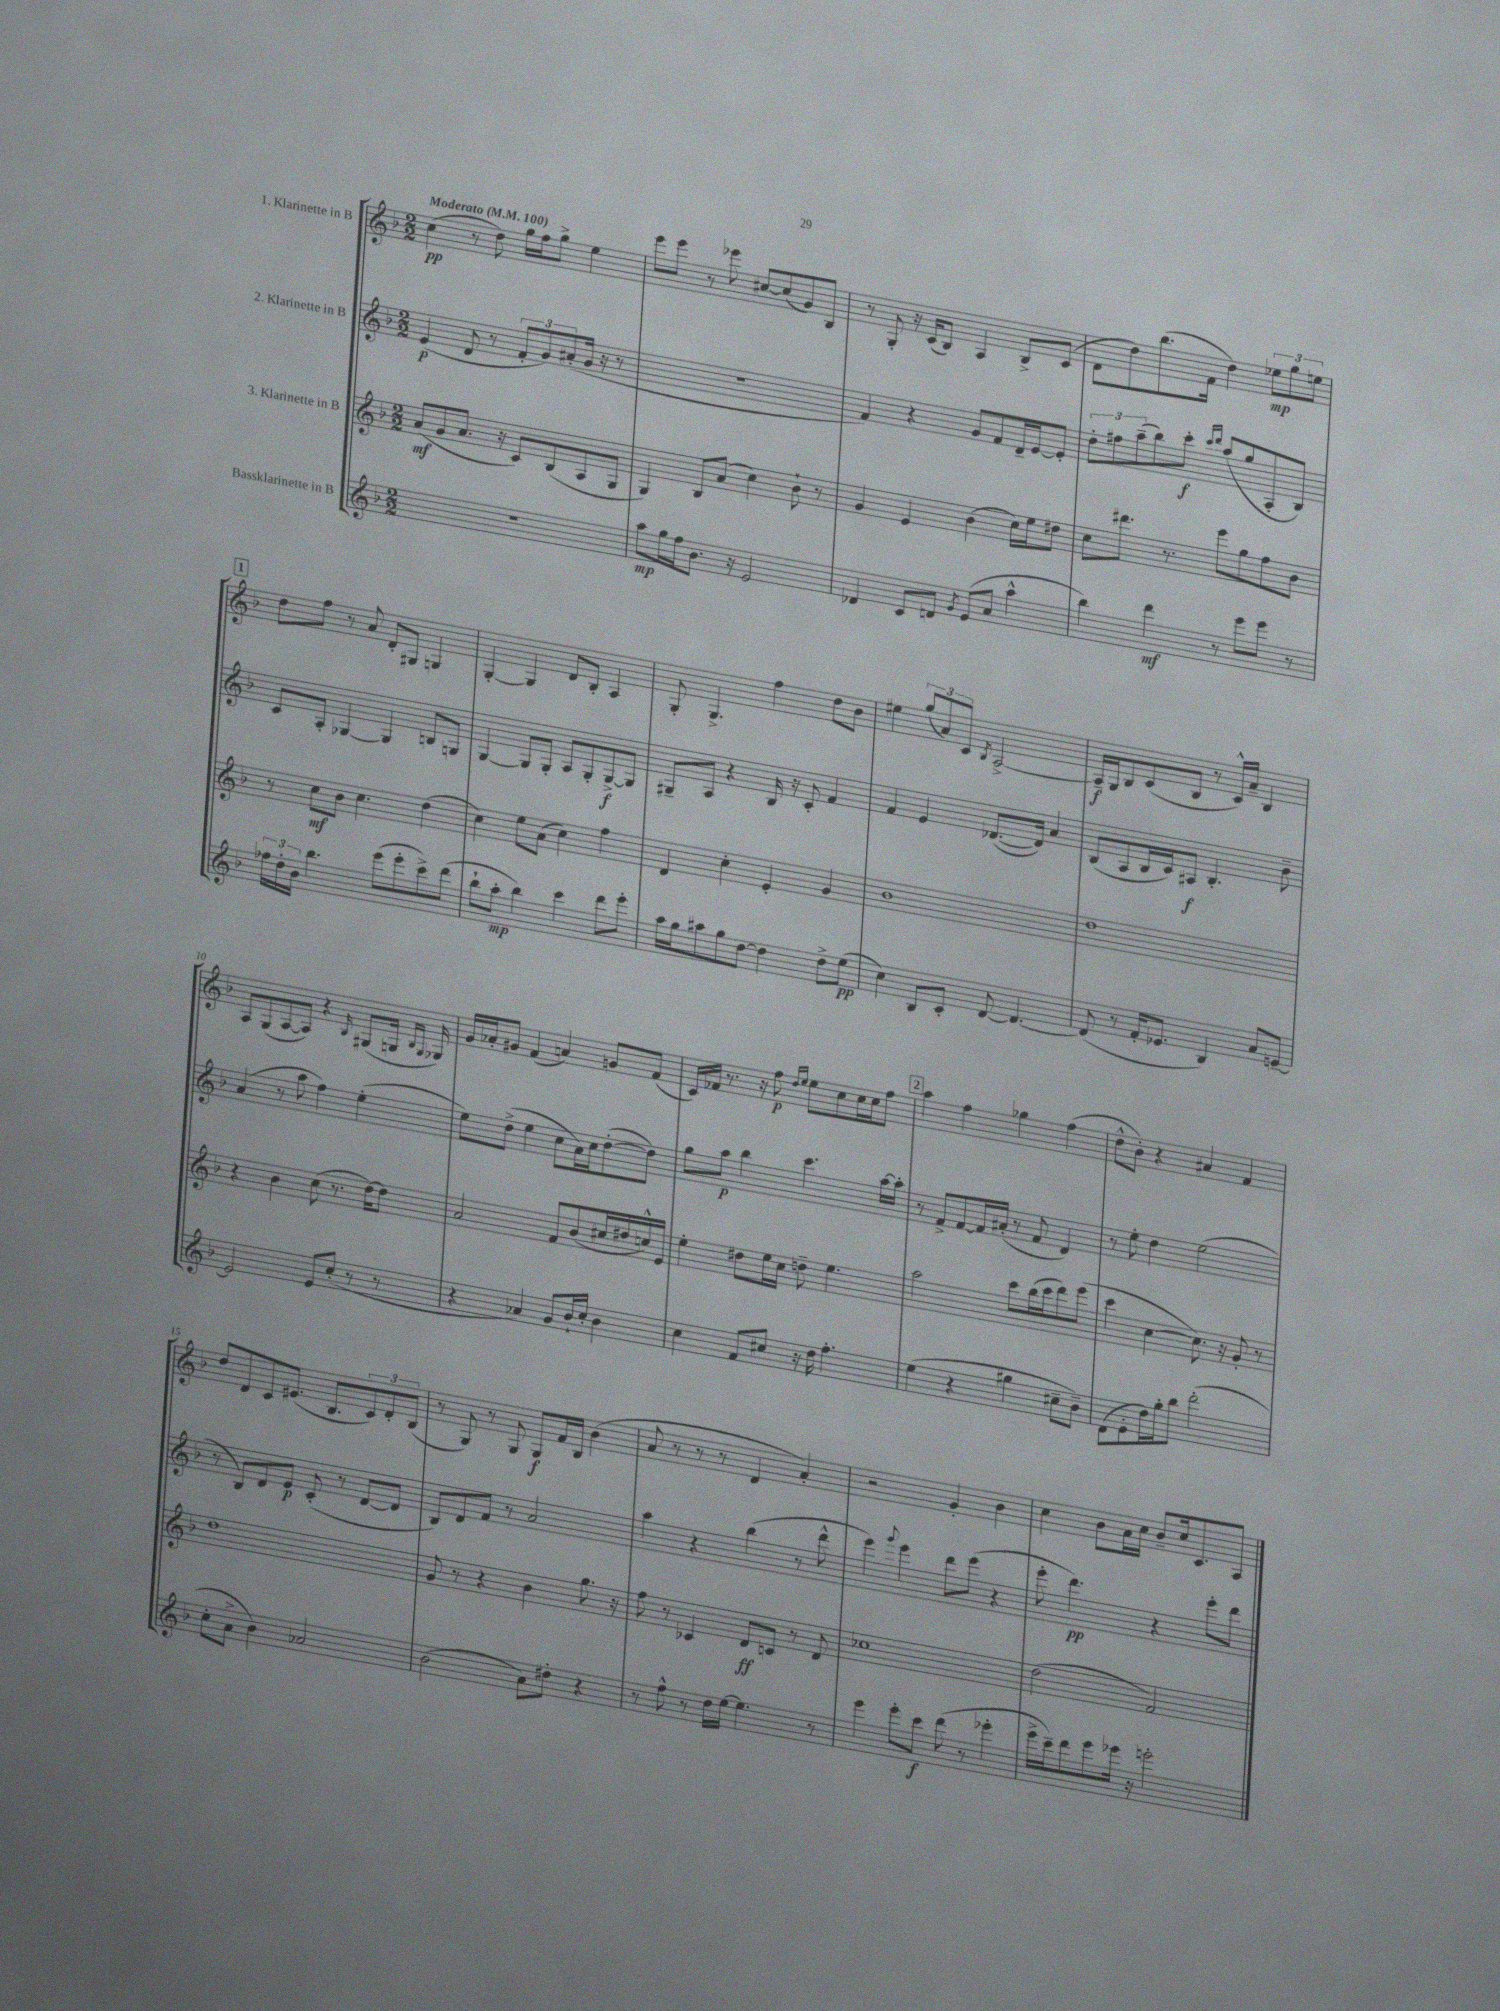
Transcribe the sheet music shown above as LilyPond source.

<<
\new StaffGroup <<
\new Staff = "s0" \with { instrumentName = "1. Klarinette in B" } {
    \clef treble \key f \major \numericTimeSignature \time 2/2 \tempo "Moderato" 4 = 100
    c''4\pp( r8 d''8) g''16 f''16 g''8-> e''4 |
    e'''8 e'''8 r8 ees'''8 cis''8~ cis''8( g'8) bes8 |
    r8 g8-. r16 c'16( bes8) a4 bes8-> c'8( |
    d'8 d''8) bes''8.( f'16 d''4) \tuplet 3/2 { ees''8\mp g''8 e''8 } |
    \mark \markup { \box "1" } d''8 f''8 r8 a'8 d'8-. gis8 g4 |
    g4~-. g4 d'8 bes8-. a4 |
    g8-. g4.-> f''4 d''8 bes'8 |
    eis''4 \tuplet 3/2 { g''8( a'8) c'8 } \acciaccatura { bes8 } a2~-> |
    a16--\f g16 bes8 c'8( bes8 r8 c'16-^) a'16-- bes4 |
    a8 g8( a8~ a8) r4 \grace { bes16 } gis8( g16 \grace { bes16 g16 } ges16) |
    g'16 aes'16-. gis'8 f'4( a'4) g'8 f'8( |
    c'16) fes'16 r8. r16 f''8\p \grace { d''16 e''16 } e''8 c''8 c''16 c''16 f''8 |
    \mark \markup { \box "2" } a''4 f''4 ges''4 f''4( |
    d''8-^ bes'8-.) r4 ais'4 f'4 |
    d''8 d'8 c'8 eis'8.( bes8. \tuplet 3/2 { c'8) d'8-. bes8( } |
    r8 g8) r8 g8 g8\f f'16 bes16 bes'4( |
    a'8 r8 r8 r8 d'4 a'4-.) |
    r2 g'4-. bes'4 |
    c''4 bes'8 a'16 c''16 bes'8-- c''16 c'8. a8 \bar "|." |
}
\new Staff = "s1" \with { instrumentName = "2. Klarinette in B" } {
    \clef treble \key f \major \numericTimeSignature \time 2/2
    e'4\p( d'8 r8 \tuplet 3/2 { f'8-. g'8) ais'8-.( } g'16 r16 r8 |
    r1 |
    f'4) r4 g'8 f'8 d'16-- e'16~ e'8-. |
    \tuplet 3/2 { d''8-. fis''8 a''8--( } bes''8) c'''8-.\f \grace { c'''16 d'''16 } a''8( g''8 a8-. bes8) |
    \mark \markup { \box "1" } c'8 a8-. ges4~ ges4 b8 g8 |
    g4~ g8 g8-. a8 g8-. g8~->\f g8 |
    gis8-- a8 r4 bes16 r16 c'8-. f'4 |
    f'4 e'4 des'8.~( des'16) a'4 |
    bes8( a8 bes16 c'16) ais8\f bes4.-. bes'8-- |
    a'4( r8 a''8 f''4) e''4-.( |
    e''8) d''8->( e''4 c''8 a'16) c''16 d''8~-.( d''8) |
    g''8 a''8\p bes''4 c'''4. a''16~ a''16-. |
    \mark \markup { \box "2" } r8 f'8-> f'8~ f'16 ais'16-.( r8 f'8 d'4) |
    r8 e''8-. d''4 e''2( |
    r8 bes8) d'8 e'8\p c'8-.( r8 d'8~ d'8 |
    bes8) d'8 f'8 r8 a'2 |
    a''4 r4 bes''4( r8 d'''8-^ |
    e'''4) \appoggiatura { g'''8 } e'''4 d'''8 e'''8( r4 |
    e'''8-. d'''4.\pp) r4 e'''8-. d'''8 \bar "|." |
}
\new Staff = "s2" \with { instrumentName = "3. Klarinette in B" } {
    \clef treble \key f \major \numericTimeSignature \time 2/2
    a'8\mf( g'8 a'8. r16 c'8) bes8( a8 g8 |
    g4) bes8 a'8( c''4) bes'8-! r8 |
    g'4 e'4 bes'4( c''16) e''16 dis''8 |
    c''8 dis'''8. r8. e'''8 g''8 f''8 bes'8 |
    \mark \markup { \box "1" } r8 c''8\mf bes'8 c''4. d''4( |
    c''4) e''8 a'8( c''4) f''4 |
    d'4 c''4-. e'4-. g'4 |
    bes'1 |
    d''1 |
    r4 bes'4 c''8( r8. d''16~) d''8 |
    a'2 f'8 bes'8( cis''16 dis''16 c''16-^) e'16 |
    e''4-. dis''8 e''16 c''16 d''8-- e''4. |
    \mark \markup { \box "2" } a''2 c'''8 bes''16( c'''16 d'''8) e'''8( |
    c'''4 c''4~ c''8.) r16 g'8-. r8 |
    d''1 |
    g'8 r8 r4 bes'4 g''8. r16 |
    f''8 r8 ces'4 d'8\ff c'8 r8 d'8 |
    ces''1 |
    d''2( f'2) \bar "|." |
}
\new Staff = "s3" \with { instrumentName = "Bassklarinette in B" } {
    \clef treble \key f \major \numericTimeSignature \time 2/2
    R1 |
    a''8\mp g''16 f''16 bes'8. r16 e'2 |
    des'4 c'8 d'8 \acciaccatura { g'8 } e'8( a'8 a''4-^ |
    bes''4) d'''4\mf r8 e'''8 e'''8 r8 |
    \mark \markup { \box "1" } \tuplet 3/2 { fes''16 d''16-. bes'16 } bes''4. e'''8( e'''8-. c'''8->) d'''8( |
    bes''8-! a''8-.\mp bes''4) c'''4 d'''8 e'''8-. |
    a''16 g''16 ais''8 g''8 d''8~ d''4 d''8-> e''8\pp( |
    c''4) bes8 c'8-. d'8~ d'4.~ |
    d'8( r8 f'16-. ees'8. bes4) a'8 e'8~-- |
    e'2 e'8 c''8-.( r8 r8 |
    r4 aes'4) g'8 bes'16-! c''16-. bes'4 |
    c''4 f'8 cis''8 r16 d''16 f''4.-. |
    \mark \markup { \box "2" } e''4( r4 gis''4 cis''8-- bes'8--) |
    d'8( e'8-. d''16) g''16-. bes''8 d'''2-.( |
    c''8-. a'8-> bes'4) aes'2 |
    bes'2( a'8) dis''8-. r4 |
    r8 f''8-^ r8 d''16 e''16~ e''4. r8 |
    e'''4 e'''8-. c'''8\f d'''8( r8 ees'''4-. |
    e'''16-> c'''16--) d'''8 e'''8 ees'''16 r16 e'''2-. \bar "|." |
}
>>
>>
